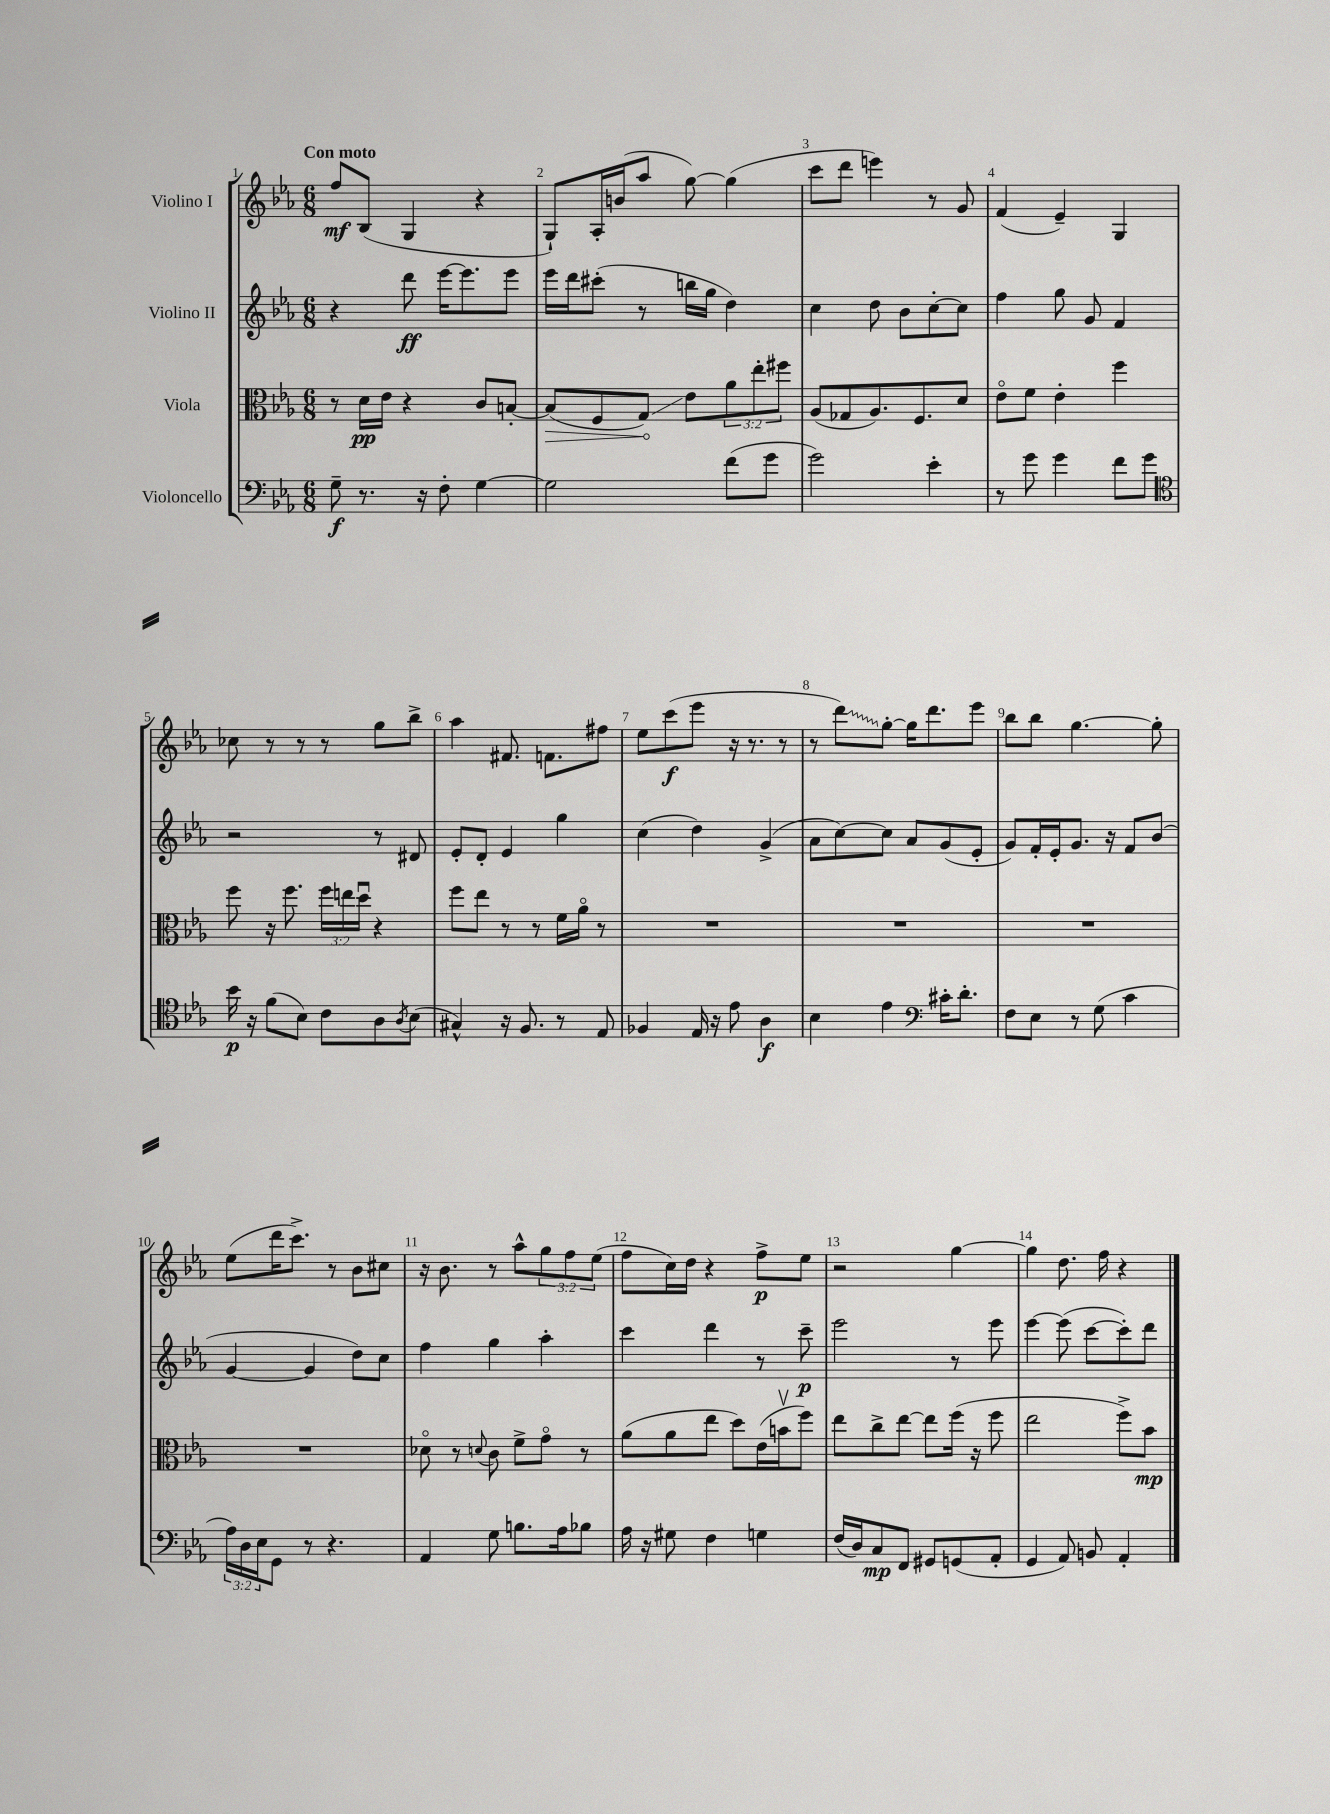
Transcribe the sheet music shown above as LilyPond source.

<<
\new StaffGroup <<
\new Staff = "s0" \with { instrumentName = "Violino I" } {
    \clef treble \key ees \major \numericTimeSignature \time 6/8 \override Staff.TupletNumber.text = #tuplet-number::calc-fraction-text \tempo "Con moto"
    f''8\mf bes8( g4 r4 |
    g8-!) aes16-. b'16( aes''8 g''8~) g''4( |
    c'''8 d'''8 e'''4) r8 g'8 |
    f'4( ees'4--) g4 |
    ces''8 r8 r8 r8 g''8 bes''8-> |
    aes''4 fis'8. f'8. fis''8 |
    ees''8 c'''8\f( ees'''8 r16 r8. r8 |
    r8 \once \override Glissando.style = #'zigzag d'''8\glissando) g''8~-. g''16 d'''8. ees'''8 |
    bes''8 bes''8 g''4.~ g''8-. |
    ees''8( d'''16 c'''8.->) r8 bes'8 cis''8 |
    r16 bes'8. r8 aes''8-^ \tuplet 3/2 { g''8 f''8 ees''8( } |
    f''8 c''16) d''16 r4 f''8->\p ees''8 |
    r2 g''4~ |
    g''4 d''8. f''16 r4 \bar "|." |
}
\new Staff = "s1" \with { instrumentName = "Violino II" } {
    \clef treble \key ees \major \numericTimeSignature \time 6/8
    r4 d'''8\ff ees'''16~ ees'''8. ees'''8 |
    ees'''16 d'''16 cis'''8-.( r8 b''16 g''16 d''4) |
    c''4 d''8 bes'8 c''8~-. c''8 |
    f''4 g''8 g'8 f'4 |
    r2 r8 dis'8 |
    ees'8-. d'8-. ees'4 g''4 |
    c''4( d''4) g'4->( |
    aes'8 c''8~) c''8 aes'8 g'8( ees'8-. |
    g'8) f'16-. ees'16-. g'8. r16 f'8 bes'8( |
    g'4~ g'4 d''8) c''8 |
    f''4 g''4 aes''4-. |
    c'''4 d'''4 r8 c'''8--\p |
    ees'''2 r8 ees'''8 |
    ees'''4~ ees'''8( c'''8~ c'''8-.) d'''8 \bar "|." |
}
\new Staff = "s2" \with { instrumentName = "Viola" } {
    \clef alto \key ees \major \numericTimeSignature \time 6/8 \override Staff.TupletNumber.text = #tuplet-number::calc-fraction-text
    r8 d'16\pp ees'16 r4 c'8 b8~-. |
    \once \override Hairpin.circled-tip = ##t b8\>( f8 g8\glissando\!) ees'8 \tuplet 3/2 { aes'8 ees''8-. fis''8 } |
    aes8( ges8 aes8.) f8. d'8 |
    ees'8\flageolet f'8 ees'4-. f''4 |
    f''8 r16 f''8. \tuplet 3/2 { f''16 e''16 d''16\downbow } r4 |
    f''8 ees''8 r8 r8 f'16 aes'16\flageolet r8 |
    R2. |
    R2. |
    R2. |
    R2. |
    des'8\flageolet r8 \appoggiatura { d'8 } c'8 f'8-> g'8\flageolet r8 |
    aes'8( aes'8 ees''8 d''8) ees'16( b'16\upbow f''8) |
    ees''8 c''8-> ees''8~ ees''8 f''16( r16 f''8 |
    ees''2 f''8->) bes'8\mp \bar "|." |
}
\new Staff = "s3" \with { instrumentName = "Violoncello" } {
    \clef bass \key ees \major \numericTimeSignature \time 6/8 \override Staff.TupletNumber.text = #tuplet-number::calc-fraction-text
    g8--\f r8. r16 f8-. g4~ |
    g2 f'8( g'8 |
    g'2) ees'4-. |
    r8 g'8 g'4 f'8 g'8 |
    \clef tenor bes'16\p r16 f'8( bes8) c'8 aes8 \acciaccatura { aes8 } bes8( |
    gis4-^) r16 f8. r8 ees8 |
    fes4 ees16 r16 ees'8 aes4\f |
    bes4 ees'4 \clef bass cis'16-. d'8.-. |
    f8 ees8 r8 g8( c'4 |
    \tuplet 3/2 { aes16) d16 ees16 } g,8 r8 r4. |
    aes,4 g8 b8. aes16 bes8 |
    aes16 r16 gis8 f4 g4 |
    f16( d16) c8\mp f,8 gis,8 g,8( aes,8-. |
    g,4 aes,8) b,8 aes,4-. \bar "|." |
}
>>
>>
\layout { \context { \Score \override BarNumber.break-visibility = ##(#f #t #t) barNumberVisibility = #all-bar-numbers-visible } }
